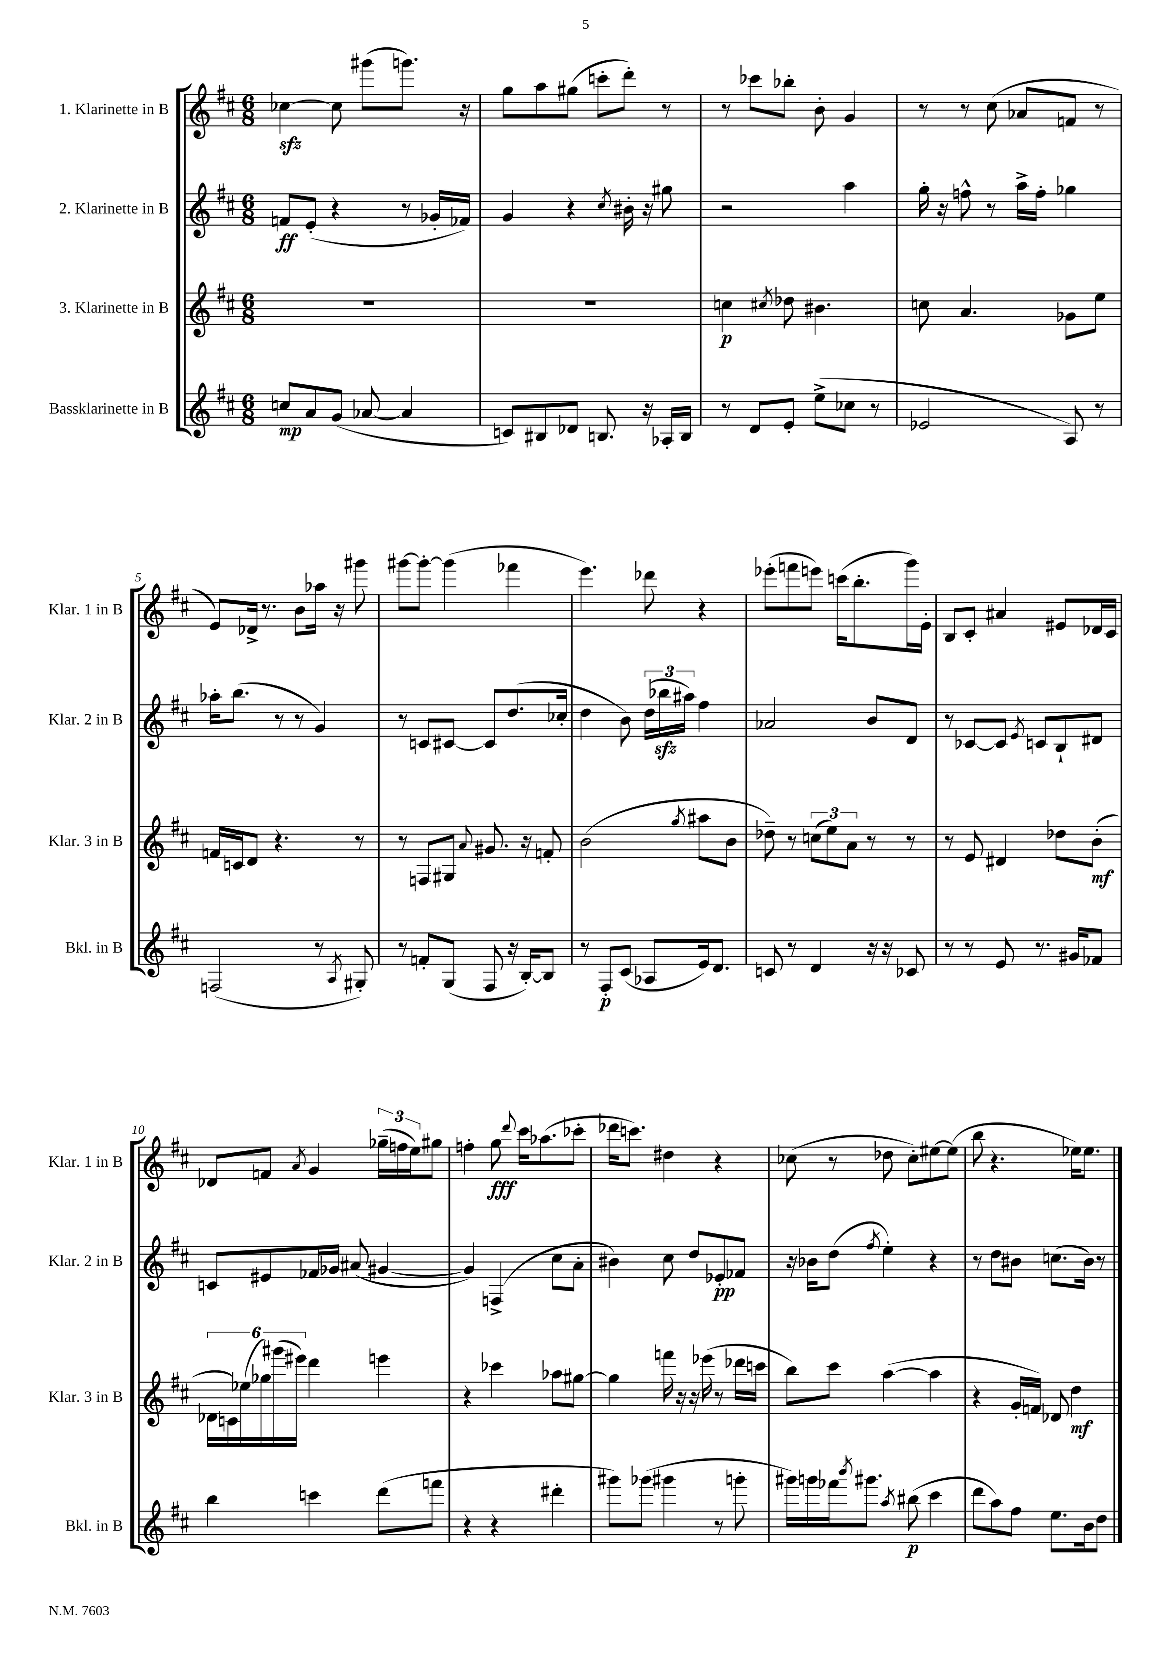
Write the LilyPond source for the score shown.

<<
\new StaffGroup <<
\new Staff = "s0" \with { instrumentName = "1. Klarinette in B" shortInstrumentName = "Klar. 1 in B" } {
    \clef treble \key d \major \numericTimeSignature \time 6/8
    ces''4~\sfz ces''8 gis'''8( g'''8.) r16 |
    g''8 a''8 gis''8( c'''8-. d'''8-.) r8 |
    r8 ces'''8 bes''8-. b'8-. g'4 |
    r8 r8 cis''8( aes'8 f'8 r8 |
    e'8) des'16-> r8. b'8 aes''16 r16 gis'''8 |
    gis'''8~ gis'''8~-. gis'''4( fes'''4 |
    e'''4.) des'''8 r4 |
    ees'''8-.( f'''8 e'''8) c'''16( b''8.-. g'''16) e'16-. |
    b8 cis'8-. ais'4 eis'8 des'16 cis'16 |
    des'8 f'8 \acciaccatura { a'8 } g'4 \tuplet 3/2 { ges''16--( f''16 e''16) } gis''8 |
    f''4-. g''8\fff \appoggiatura { d'''8 } cis'''16 aes''8.( ces'''8-. |
    des'''16 c'''8.) dis''4 r4 |
    ces''8( r8 des''8 ces''8-.) eis''8~ eis''8( |
    b''8 r4. ees''16) ees''8. \bar "|." |
}
\new Staff = "s1" \with { instrumentName = "2. Klarinette in B" shortInstrumentName = "Klar. 2 in B" } {
    \clef treble \key d \major \numericTimeSignature \time 6/8
    f'8\ff e'8-.( r4 r8 ges'16-. fes'16) |
    g'4 r4 \acciaccatura { cis''8 } bis'16-. r16 gis''8 |
    r2 a''4 |
    g''16-. r16 f''8-^ r8 a''16-> f''16-. ges''4 |
    aes''16-. b''8.( r8 r8 g'4) |
    r8 c'8 cis'8~ cis'8 d''8.( ces''16-. |
    d''4 b'8) \tuplet 3/2 { d''16( bes''16\sfz ais''16) } fis''4 |
    aes'2 b'8 d'8 |
    r8 ces'8~ ces'8 \acciaccatura { e'8 } c'8 b8-! dis'8 |
    c'8 eis'8 fes'16 ges'16 ais'8( gis'4~ |
    gis'4) f4->( cis''8 a'8-. |
    bis'4) cis''8 d''8 ees'8-.\pp fes'8 |
    r16 bes'16 d''8( \acciaccatura { fis''8 } e''4-.) r4 |
    r8 d''8 bis'8 c''8.( bis'16) r8 \bar "|." |
}
\new Staff = "s2" \with { instrumentName = "3. Klarinette in B" shortInstrumentName = "Klar. 3 in B" } {
    \clef treble \key d \major \numericTimeSignature \time 6/8
    R2. |
    R2. |
    c''4\p \acciaccatura { cis''8 } des''8 bis'4. |
    c''8 a'4. ges'8 e''8 |
    f'16 c'16 d'8 r4. r8 |
    r8 f8 gis8 \appoggiatura { a'8 } gis'8. r16 f'8-. |
    b'2( \acciaccatura { g''8 } ais''8 b'8 |
    des''8--) r8 \tuplet 3/2 { c''8( e''8) a'8 } r8 r8 |
    r8 e'8 dis'4 des''8 b'8-.\mf( |
    \tuplet 6/4 { des'16 c'16) ees''16( ges''16) gis'''16( eis'''16) } d'''4 e'''4 |
    r4 ces'''4 aes''8 gis''8~ |
    gis''4 f'''16 r16 r16 ees'''16( r8 des'''16 c'''16 |
    b''8) cis'''8 a''4~( a''4 |
    r4 g'16-. f'16) des'8 d''4\mf \bar "|." |
}
\new Staff = "s3" \with { instrumentName = "Bassklarinette in B" shortInstrumentName = "Bkl. in B" } {
    \clef treble \key d \major \numericTimeSignature \time 6/8
    c''8\mp a'8 g'8( aes'8~ aes'4 |
    c'8) bis8 des'8 b8. r16 aes16-. b16 |
    r8 d'8 e'8-. e''8->( ces''8 r8 |
    ees'2 a8) r8 |
    f2( r8 \acciaccatura { a8 } gis8-.) |
    r8 f'8-. g8( fis8 r16 b16~-.) b8 |
    r8 fis8-.\p cis'8( aes8 e'16) d'8. |
    c'8 r8 d'4 r16 r16 ces'8 |
    r8 r8 e'8 r8. gis'16 fes'8 |
    b''4 c'''4 d'''8( f'''8 |
    r4 r4 dis'''4-. |
    gis'''8) ges'''8( gis'''4 r8 g'''8-. |
    gis'''16) g'''16 fes'''16 \acciaccatura { b'''8 } gis'''8. \acciaccatura { a''8 } bis''8\p( cis'''4 |
    d'''8 a''8) fis''8 e''8. b'16 d''8 \bar "|." |
}
>>
>>
